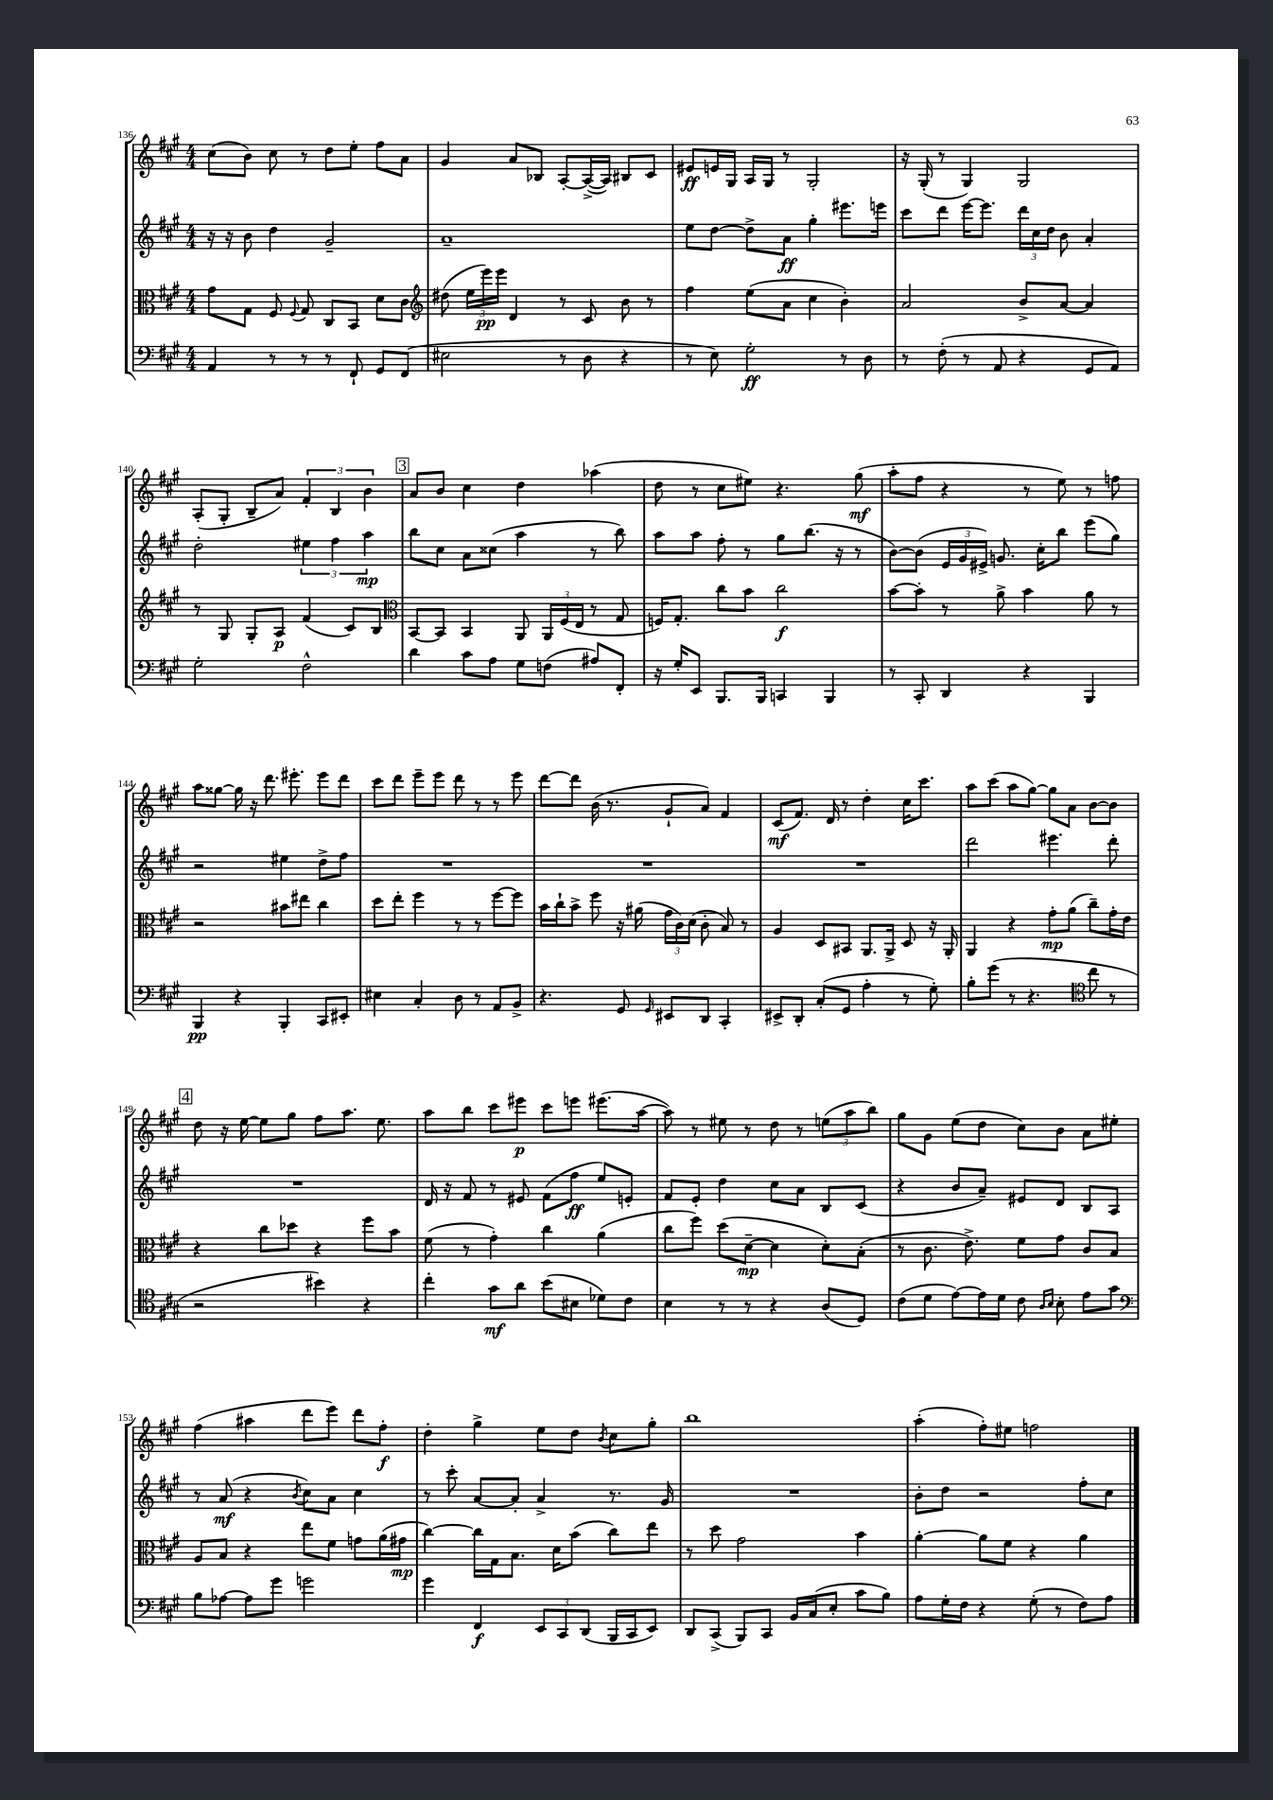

**kern	**kern	**kern	**kern
*staff4	*staff3	*staff2	*staff1
*clefF4	*clefC3	*clefG2	*clefG2
*k[f#c#g#]	*k[f#c#g#]	*k[f#c#g#]	*k[f#c#g#]
*M4/4	*M4/4	*M4/4	*M4/4
4AA	8g#	16r	(8cc#
.	.	16r	.
.	8G#	8b	8b)
8r	8F#	4dd	8cc#
.	8qqF#	.	.
8r	8G#	.	8r
8r	8C#	2g#~	8dd
8FF#`	8BB	.	8ee'
8GG#	8d	.	8ff#
(8FF#	8c#	.	8a
=	=	=	=
*	*clefG2	*	*
2E#	(8dd#	1a~	4g#
.	24ee	.	.
.	24eee)	.	.
.	24eee	.	.
.	4d	.	8a
.	.	.	8B-
8r	8r	.	[8A'
8D	8c#	.	(16A^_
.	.	.	16A])
4r	8b	.	8B#
.	8r	.	8c#
=	=	=	=
8r	4ff#	8ee	8e#
8E)	.	[8dd	16e
.	.	.	16G#
2G#'	(8ee	8dd^]	16A
.	.	.	16G#
.	8a	8a	8r
.	4cc#	4gg#'	2G#'
8r	4b')	8.eee#	.
8D	.	.	.
.	.	16eee	.
=	=	=	=
8r	2a	8ccc#	16r
.	.	.	(16G#'
(8F#'	.	8ddd	8r
8r	.	[16eee	4G#)
.	.	8.eee]	.
8AA	.	.	.
4r	8b^	24ddd	2G#
.	.	24cc#	.
.	.	24dd	.
.	[8a	8b	.
8GG#	4a]	4a'	.
8AA)	.	.	.
=	=	=	=
2G#'	8r	2dd'	(8A'
.	8G#	.	8G#'
.	8G#'	.	8B~
.	8A	.	8a)
2F#^^	(4f#	6ee#	6f#'
.	.	6ff#	6B
.	8c#)	.	.
.	.	6aa	6b
.	8B	.	.
=	=	=	=
*	*clefC3	*	*
4d	[8BB	8bb	8a
.	8BB]	8cc#	8b
8c#	4BB	8a	4cc#
8A	.	(8cc##	.
8G#	8AA	4aa	4dd
(8F	24AA	.	.
.	(24F#	.	.
.	24E	.	.
8A#)	8r	8r	(4aa-
8FF#'	8G#	8bb)	.
=	=	=	=
16r	16F)	8aa	8dd
16G#'	8.G#'	.	.
8EE	.	8aa	8r
8.BBB	8cc#	8ff#'	8cc#
.	8b	8r	8ee#)
16BBB	.	.	.
4CC	2cc#	8gg#	4.r
.	.	(8.bb	.
4BBB	.	.	.
.	.	16r	.
.	.	8r	(8gg#
=	=	=	=
8r	[8b	[8b)	8aa'
8CC#'	8b']	(8b]	8ff#
4DD	8r	24e	4r
.	.	24g#	.
.	.	24e#^)	.
.	8a^	8.g	.
4r	4b	.	8r
.	.	16cc#'	.
.	.	8bb	8ee)
4BBB	8a	(8eee	8r
.	8r	8gg#)	8ff
=	=	=	=
4BBB	2r	2r	8aa
.	.	.	[8gg##
4r	.	.	16gg##]
.	.	.	16r
.	.	.	8.ddd
4BBB'	8b#	4ee#	.
.	.	.	8.eee#'
.	8ee#	.	.
8CC#	4cc#	8dd^	8eee#
8EE#'	.	8ff#	8ddd
=	=	=	=
4E#	8dd	1r	8ccc#
.	8ee'	.	8ddd
4C#'	4ff#	.	8eee~
.	.	.	8eee
8D	8r	.	8ddd
8r	8r	.	8r
8AA	[8ff#	.	8r
8BB^	8ff#]	.	8eee
=	=	=	=
4.r	16b	1r	[8ddd
.	16cc#`	.	.
.	8b^	.	8ddd]
.	8ff#	.	(16b
.	.	.	8.r
8GG#	16r	.	.
.	(16a#	.	.
16qqGG#	.	.	.
8EE#	24g#	.	8g#`
.	24c#)	.	.
.	(24d	.	.
8DD	8c#'	.	8a)
4CC#'	8B)	.	4f#
.	8r	.	.
=	=	=	=
8EE#^	4A	1r	(8c#
8DD'	.	.	8.f#)
(8C#'	8D	.	.
.	.	.	16d
8GG#	8BB#	.	8r
4A'	8.AA	.	4dd'
.	16AA^	.	.
8r	8D	.	16cc#
.	.	.	8.ccc#
8G#')	16r	.	.
.	16AA'	.	.
=	=	=	=
8B'	4AA	2ddd	8aa
(8g#	.	.	(8ccc#
8r	4r	.	8aa
4.r	.	.	[8gg#)
.	8g#'	4.eee#	8gg#]
.	(8a	.	8a
*clefC4	*	*	*
8cc#	8cc#~)	.	[8b
8r	16g#'	8ddd'	8b]
.	16e	.	.
=	=	=	=
2r	4r	1r	8dd
.	.	.	16r
.	.	.	[16ee
.	8cc#	.	8ee]
.	8dd-	.	8gg#
4b#)	4r	.	8ff#
.	.	.	8.aa
4r	8ff#	.	.
.	.	.	8.ee
.	8b	.	.
=	=	=	=
4cc#'	(8f#	16d	8aa
.	.	16r	.
.	8r	8f#	8bb
8g#	4g#')	8r	8ccc#
8a	.	8e#	8eee#
(8b	4cc#	(8f#	8ccc#
8B#	.	8ff#	8eee
8d-)	(4a	8ee)	(8.eee#
8c#	.	8e'	.
.	.	.	[16aa
=	=	=	=
4B	8cc#	8f#	8aa])
.	8ff#)	8e'	8r
8r	(8dd	4dd	8ee#
8r	[8d~	.	8r
4r	4d]	8cc#	8dd
.	.	8a	8r
(8A	8d')	8B	(12ee
.	.	.	12aa
8D)	(8B'	(8c#	.
.	.	.	12bb)
=	=	=	=
(8c#	8r	4r	8gg#
8d	8.c#	.	8g#
[8e)	.	8b	(8ee
.	8.e^)	.	.
16e]	.	8a~)	8dd
16d	.	.	.
8c#	8f#	8e#	8cc#)
16qqA	.	.	.
16qqB	.	.	.
8B'	8g#	8d	8b
8e	8c#	8B	8a
8g#	8B	8A	8ee#'
=	=	=	=
*clefF4	*	*	*
8B	8A	8r	(4ff#
[8A-	8B	(8a	.
8A-]	4r	4r	4aa#
8g#	.	.	.
.	.	8qb	.
2g	8ee	8cc#)	8ddd
.	8f#	8a	8eee)
.	8g	4cc#	8ddd
.	(16a	.	8ff#'
.	16g#	.	.
=	=	=	=
4g#	[4cc#)	8r	4dd'
.	.	8ccc#'	.
4FF#	16cc#]	[8a	4gg#^
.	16G#	.	.
.	8.B	8a']	.
12EE	.	4a^	8ee
.	16d	.	.
12CC#	.	.	.
.	(8b	.	8dd
(12DD	.	.	.
.	.	.	8qb
16BBB	8cc#)	8.r	8cc#
16CC#	.	.	.
8EE)	8ee	.	8gg#'
.	.	16g#	.
=	=	=	=
8DD	8r	1r	1bb
(8CC#^	8dd	.	.
8BBB)	2g#	.	.
8CC#	.	.	.
16BB	.	.	.
(16C#	.	.	.
8E'	.	.	.
8c#	4b	.	.
8B)	.	.	.
=	=	=	=
8A	[4a'	8b'	(4aa'
16G#'	.	8dd	.
16F#	.	.	.
4r	8a]	2r	8ff#')
.	8f#	.	8ee#
(8G#'	4r	.	2ff
8r	.	.	.
8F#)	4a	8ff#'	.
8A	.	8cc#	.
==	==	==	==
*-	*-	*-	*-
